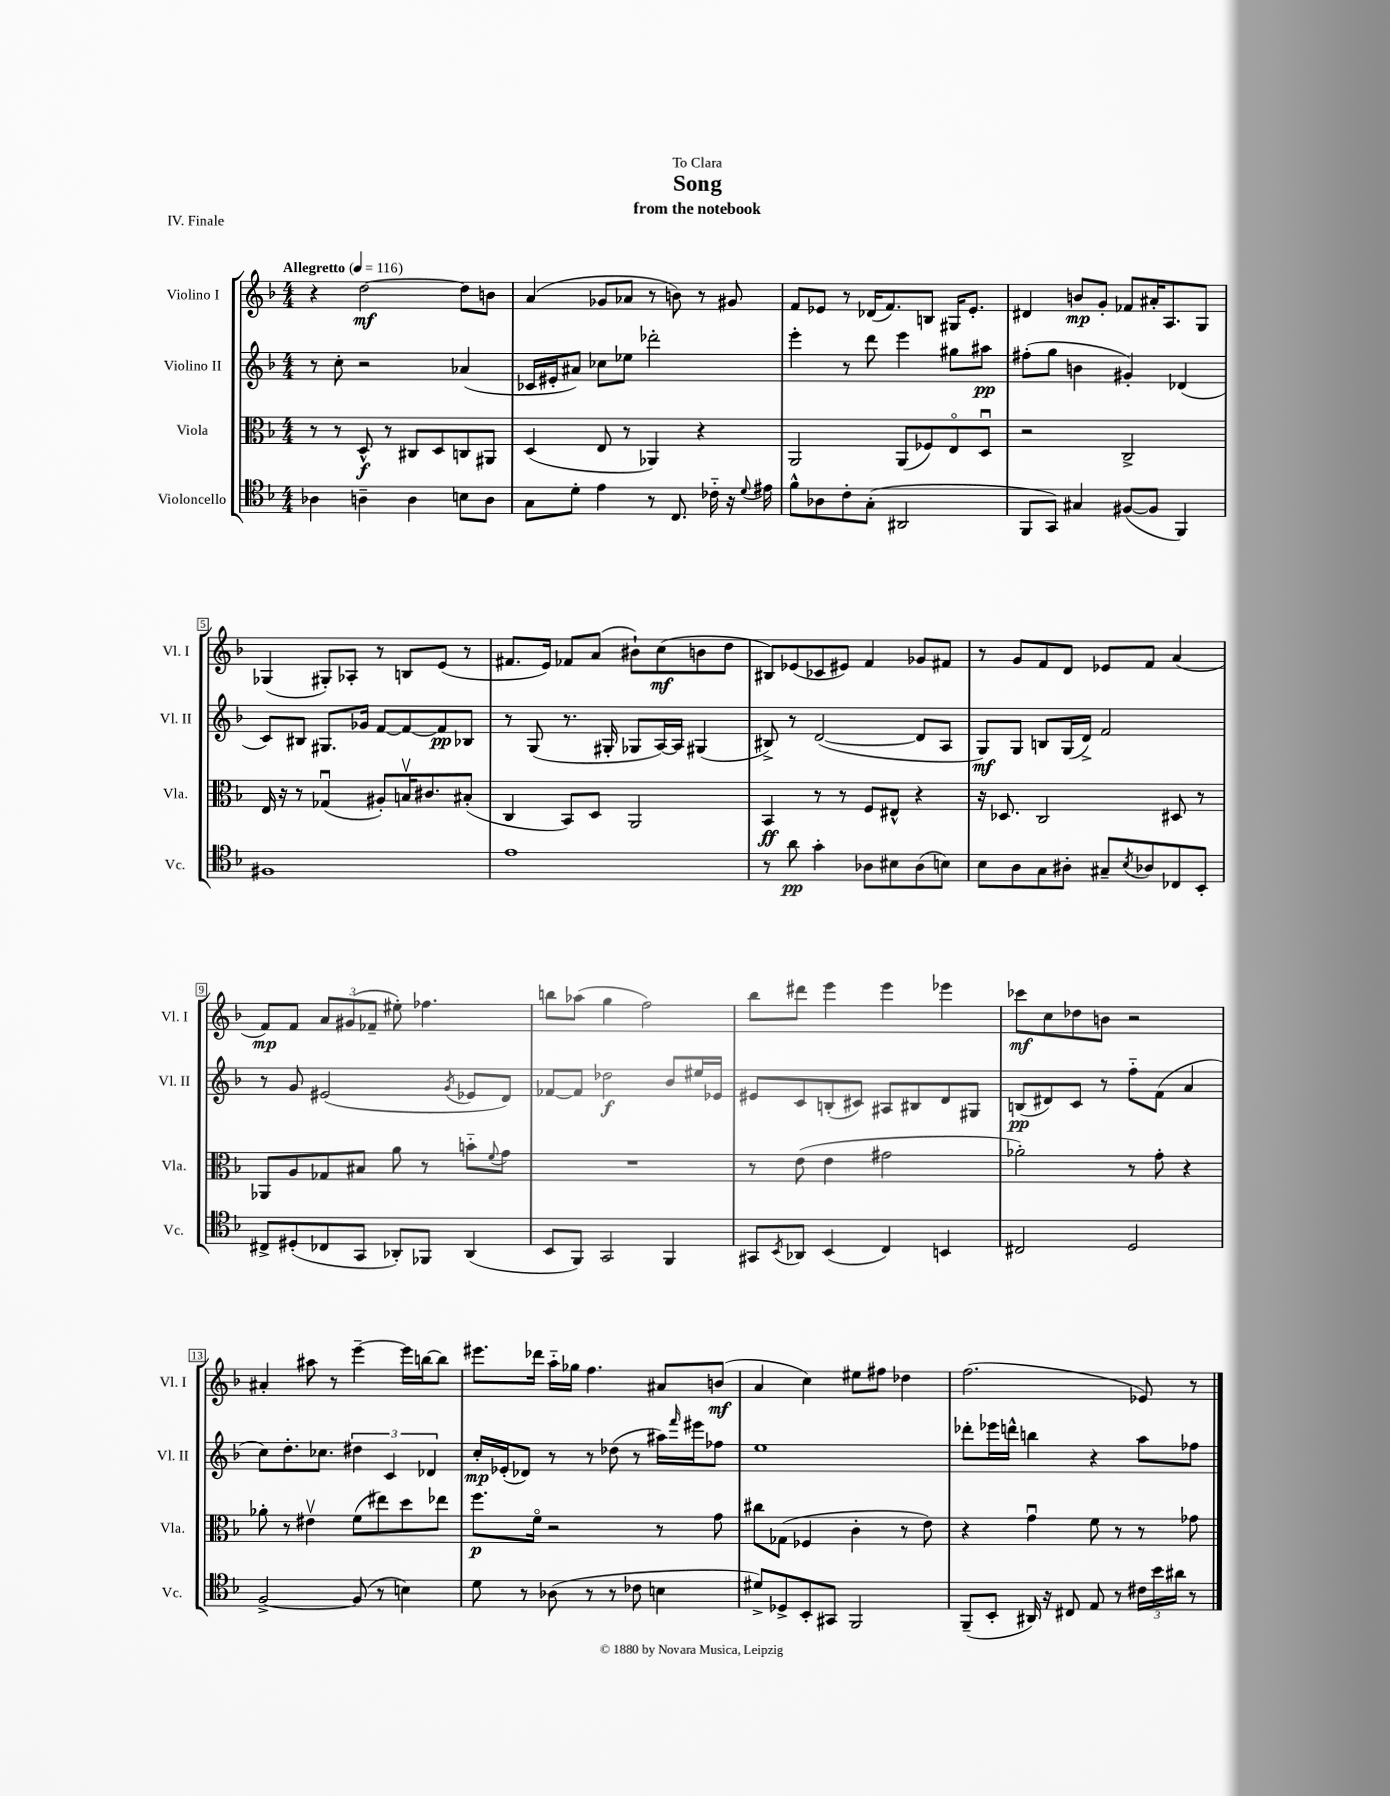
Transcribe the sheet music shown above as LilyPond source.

\header { title = "Song" subtitle = "from the notebook" dedication = "To Clara" piece = "IV. Finale" }
<<
\new StaffGroup <<
\new Staff = "s0" \with { instrumentName = "Violino I" shortInstrumentName = "Vl. I" } {
    \clef treble \key f \major \numericTimeSignature \time 4/4 \tempo "Allegretto" 4 = 116
    r4 d''2~\mf d''8 b'8 |
    a'4( ges'8 aes'8 r8 b'8) r8 gis'8 |
    f'8 ees'8 r8 des'16( f'8.) b8 gis16 ees'8.-. |
    dis'4 b'8\mp g'8-. fes'8 ais'16-. a8. g8 |
    ges4( gis8-.) aes8-. r8 b8 e'8( r8 |
    fis'8. e'16) fes'8 a'8( bis'8-!) c''8\mf( b'8 d''8 |
    bis8) ees'8( ces'8 eis'8) f'4 ges'8 fis'8 |
    r8 g'8 f'8 d'8 ees'8 f'8 a'4( |
    f'8\mp) f'8 \tuplet 3/2 { a'8 gis'8( fes'8-- } eis''8-.) fes''4. |
    b''8 aes''8( g''4 f''2) |
    bes''8 dis'''8 e'''4 e'''4 ees'''4 |
    ces'''8\mf c''8 des''8 b'8 r2 |
    ais'4-. ais''8 r8 e'''4~-- e'''16 b''16~ b''8 |
    eis'''8. des'''16 a''16-_ ges''16 f''4. ais'8 b'8\mf( |
    a'4 c''4) eis''8 fis''8 des''4 |
    f''2.( ees'8) r8 \bar "|." |
}
\new Staff = "s1" \with { instrumentName = "Violino II" shortInstrumentName = "Vl. II" } {
    \clef treble \key f \major \numericTimeSignature \time 4/4
    r8 c''8-. r2 aes'4( |
    ces'16 eis'16-. ais'8) ces''8 ees''8 des'''2-. |
    e'''4-. r8 d'''8 e'''4 gis''8 ais''8\pp |
    fis''8-.( g''8 b'4 gis'4-.) des'4( |
    c'8) bis8 gis8. ges'16 f'8~ f'8~ f'8\pp bes8 |
    r8 g8( r8. gis16-. ges8 a16~) a16 gis4( |
    bis8->) r8 d'2~( d'8 a8 |
    g8\mf) g8 b8 g16( d'16->) f'2 |
    r8 g'8 eis'2( \acciaccatura { g'8 } ees'8 d'8) |
    fes'8~ fes'8 des''2\f bes'8 eis''16 ees'16 |
    eis'8 c'8 b8-.( cis'8) ais8 bis8 d'8 gis8 |
    b8\pp( dis'8) c'8 r8 f''8-_ f'8( a'4 |
    c''8) d''8.-. ces''8. \tuplet 3/2 { dis''4 c'4 des'4 } |
    c''16-.\mp ees'16-.( des'8) r8 r8 des''8( r8 ais''16) \grace { f'''16 } eis'''16 fes''8 |
    e''1 |
    des'''8-. ees'''16 d'''16-^ b''4 r4 a''8 fes''8 \bar "|." |
}
\new Staff = "s2" \with { instrumentName = "Viola" shortInstrumentName = "Vla." } {
    \clef alto \key f \major \numericTimeSignature \time 4/4
    r8 r8 d8-^\f r8 cis8 d8 c8 ais,8 |
    d4( e8 r8 aes,4) r4 |
    a,2 a,8( fes8) e8\flageolet d8\downbow |
    r2 c2-> |
    e16 r16 r8 ges4\downbow( ais8-.) b16\upbow cis'8. bis8-.( |
    c4 bes,8) d8 a,2 |
    bes,4\ff r8 r8 f8 eis8-^ r4 |
    r16 des8. c2 dis8 r8 |
    aes,8 a8 ges8 bis8 a'8 r8 b'8-_ \appoggiatura { f'8 } g'8 |
    R1 |
    r8 e'8( e'4 gis'2 |
    aes'2-.) r8 g'8-. r4 |
    aes'8-. r8 eis'4\upbow f'8( eis''8) d''8 ees''8 |
    f''8.\p f'16\flageolet r2 r8 g'8 |
    cis''8 ges8( fes4 c'4-. r8 e'8) |
    r4 g'4\downbow f'8 r8 r8 ges'8 \bar "|." |
}
\new Staff = "s3" \with { instrumentName = "Violoncello" shortInstrumentName = "Vc." } {
    \clef tenor \key f \major \numericTimeSignature \time 4/4
    aes4 a4-- a4 b8 a8 |
    g8 d'8-. e'4 r8 c8. ces'16-_ r16 \appoggiatura { d'8 } eis'16 |
    f'8-^ aes8 c'8-. g8-.( ais,2 |
    f,8 g,8) gis4 fis8~( fis8 f,4) |
    fis1 |
    e'1 |
    r8 a'8\pp g'4-. aes8 bis8 aes8( b8) |
    bes8 a8 g8 ais8-. gis8-- \acciaccatura { bes8 } aes8 ces8 bes,8-. |
    cis8-> dis8-.( ces8 g,8 aes,8-.) fes,8 aes,4( |
    bes,8 f,8) g,2 f,4 |
    gis,8 \acciaccatura { bes,8 } aes,8 bes,4( c4) b,4 |
    cis2 d2 |
    f2~-> f8( r8 b4) |
    d'8 r8 aes8( r8 r8 ces'8 b4 |
    dis'8->) des8-> bes,8-. gis,8 f,2 |
    f,8--( bes,8-. ais,16) r16 cis8 e8 r8 \tuplet 3/2 { cis'16 bes'16 ais'16 } r8 \bar "|." |
}
>>
>>
\layout { \context { \Score \override BarNumber.stencil = #(make-stencil-boxer 0.1 0.3 ly:text-interface::print) } }
